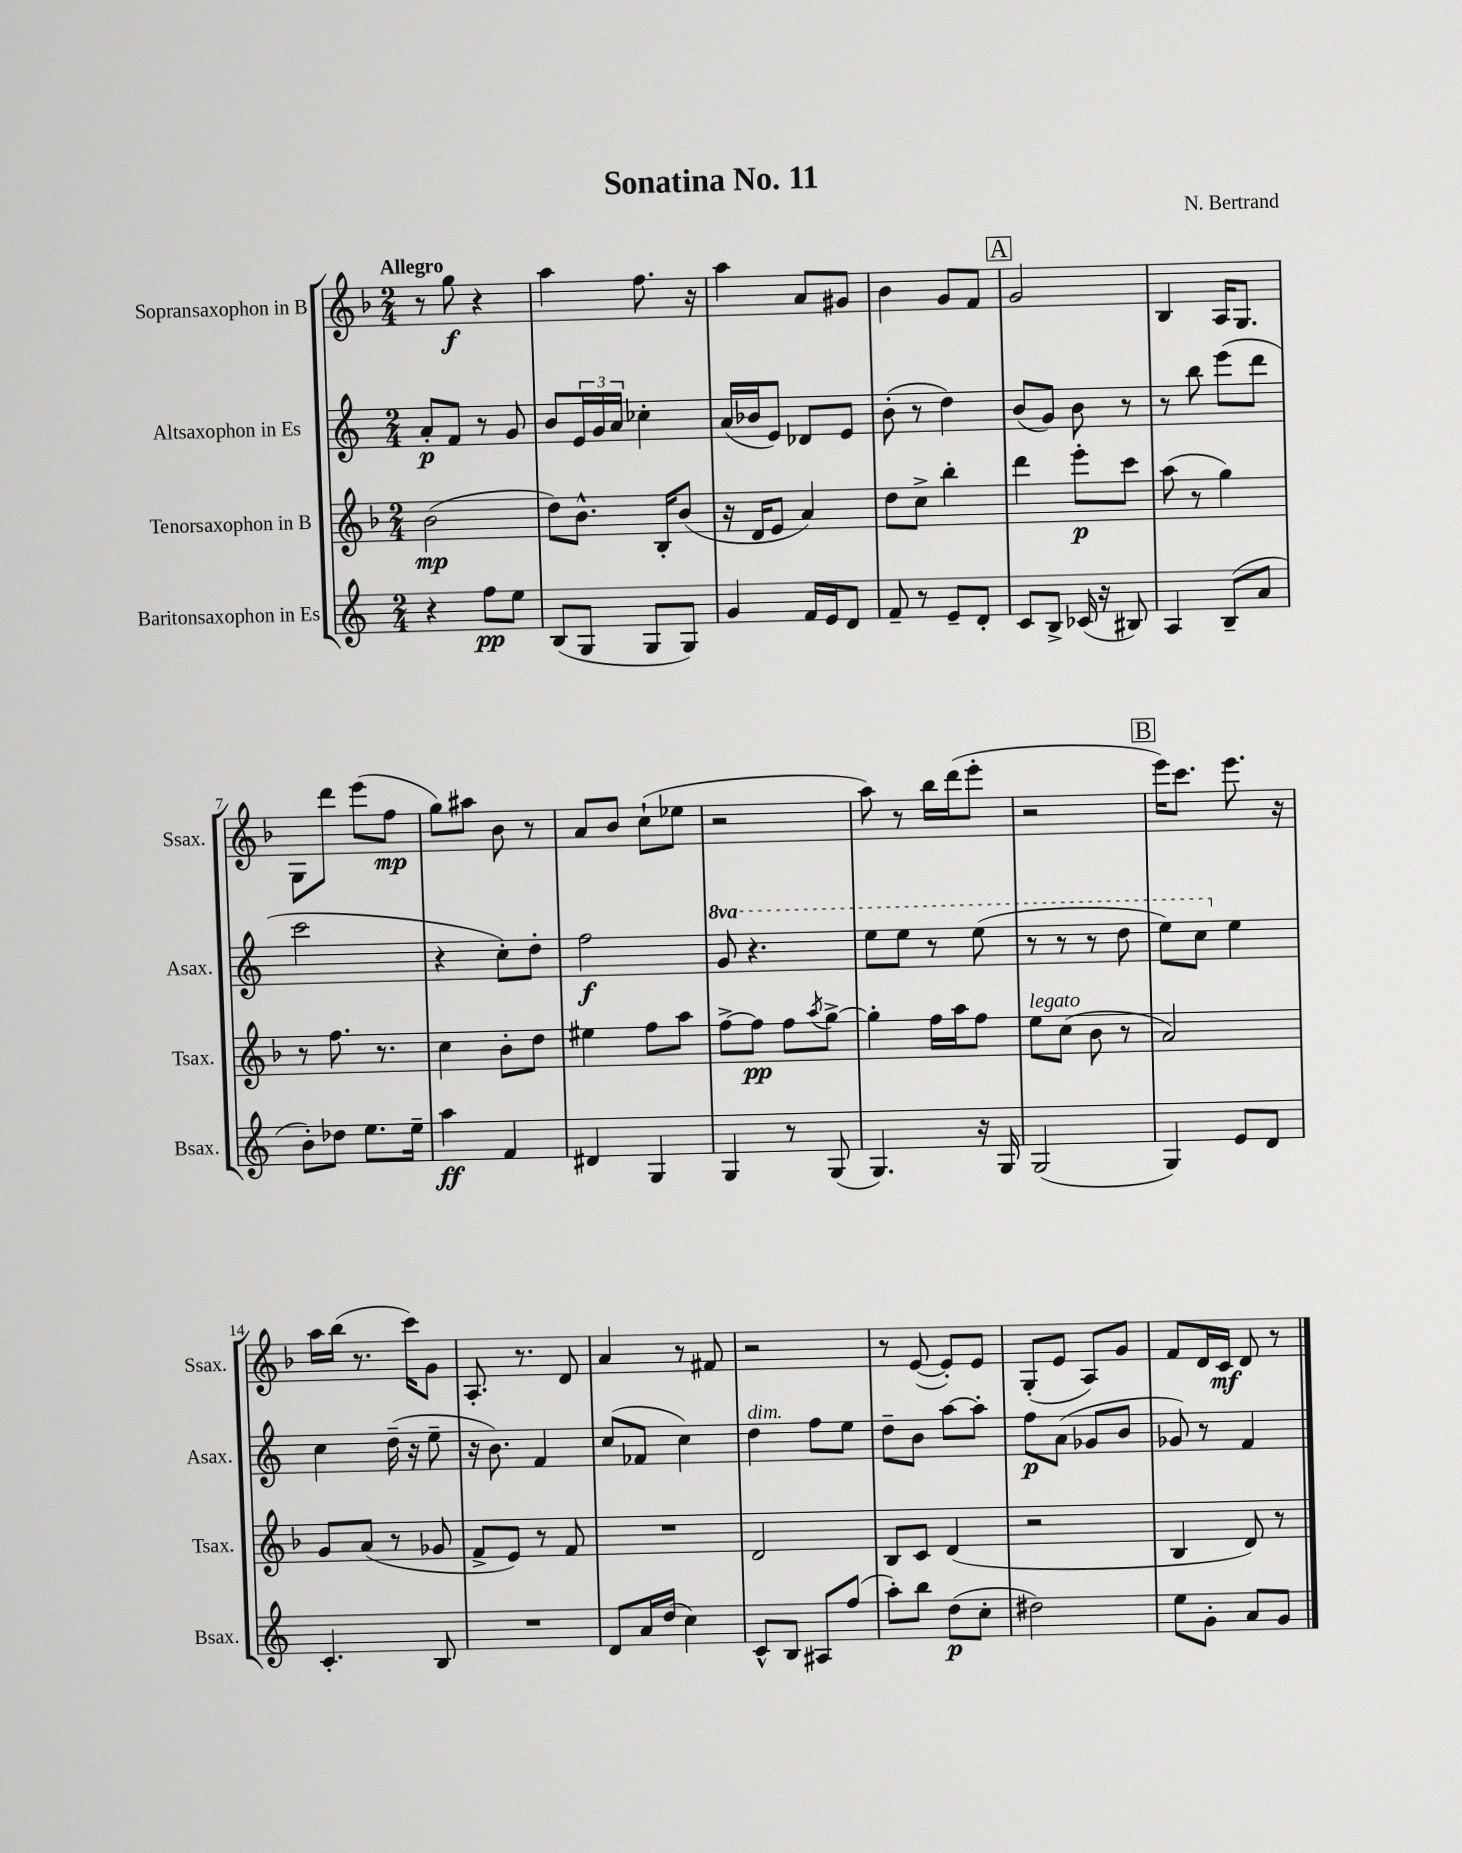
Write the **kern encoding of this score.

**kern	**kern	**kern	**kern
*staff4	*staff3	*staff2	*staff1
*clefG2	*clefG2	*clefG2	*clefG2
*k[]	*k[b-]	*k[]	*k[b-]
*M2/4	*M2/4	*M2/4	*M2/4
4r	(2b-	8a'	8r
.	.	8f	8gg
8ff	.	8r	4r
8ee	.	8g	.
=	=	=	=
(8B	8dd)	8b	4aa
8G	8.b-^^	24e	.
.	.	24g	.
.	.	24a	.
8G	.	4cc-'	8.ff
.	16B-'	.	.
8G)	(8b-	.	.
.	.	.	16r
=	=	=	=
4g	16r	(16a	4aa
.	16d	16b-	.
.	8e	8e)	.
16f	4a)	8d-	8a
16e	.	.	.
8d	.	8e	8g#
=	=	=	=
8f~	8dd	(8b'	4b-
8r	8cc^	8r	.
8e~	4bb-'	4dd)	8g
8d'	.	.	8f
=	=	=	=
8c	4ddd	(8b	2g
8B^	.	8g)	.
(16c-	8eee'	8b	.
16r	.	.	.
8B#)	8ccc	8r	.
=	=	=	=
4A	(8aa	8r	4B-
.	8r	8bb	.
(8B~	4gg)	(8eee	16A
.	.	.	8.G
8a	.	8ddd	.
=	=	=	=
8b')	8r	2ccc	8G
8dd-	8.ff	.	8ddd
8.ee	.	.	(8eee
.	8.r	.	.
.	.	.	8ff
16ee~	.	.	.
=	=	=	=
4aa	4cc	4r	8gg)
.	.	.	8aa#
4f	8b-'	8cc')	8b-
.	8dd	8dd'	8r
=	=	=	=
4d#	4ee#	2ff	8a
.	.	.	8b-
4G	8ff	.	(8cc`
.	8aa	.	8ee-
=	=	=	=
4G	[8ff^	8gg	2r
.	8ff]	4.r	.
8r	8ff	.	.
.	8qaa	.	.
(8G	[8gg^	.	.
=	=	=	=
4.G)	4gg']	8eee	8aa)
.	.	8eee	8r
.	16ff	8r	16bb-
.	16aa	.	(16ddd
16r	8ff	(8eee	8eee'
16G	.	.	.
=	=	=	=
(2G	8ee	8r	2r
.	(8cc	8r	.
.	8b-	8r	.
.	8r	8ddd	.
=	=	=	=
4G)	2a)	8eee)	16eee)
.	.	.	8.ccc
.	.	8ccc	.
8e	.	4ee	8.eee
8d	.	.	.
.	.	.	16r
=	=	=	=
4.c'	8g	4cc	16aa
.	.	.	(16bb-
.	(8a	.	8.r
.	8r	(16dd~	.
.	.	16r	16ccc)
8B	8g-	8ee~	8g
=	=	=	=
2r	8f^	16r	8.A'
.	.	8.b)	.
.	8e)	.	.
.	.	.	8.r
.	8r	4f	.
.	8f	.	8d
=	=	=	=
8d	2r	(8cc	4a
16a	.	8f-	.
(16dd	.	.	.
4cc)	.	4cc)	8r
.	.	.	8f#
=	=	=	=
8c^^	2d	4dd	2r
8B	.	.	.
8A#	.	8ff	.
(8ff	.	8ee	.
=	=	=	=
8aa')	8B-	8dd~	8r
8bb	8c	8b	([8e
(8dd	(4d	[8aa	8e'])
8cc'	.	8aa']	8e
=	=	=	=
2dd#)	2r	8ff	(8G'
.	.	(8a	8e
.	.	8g-	8A)
.	.	8b	8g
=	=	=	=
8ee	4B-	8g-)	8f
8g'	.	8r	16d
.	.	.	16c
8a	8d)	4f	8d
8g	8r	.	8r
==	==	==	==
*-	*-	*-	*-
